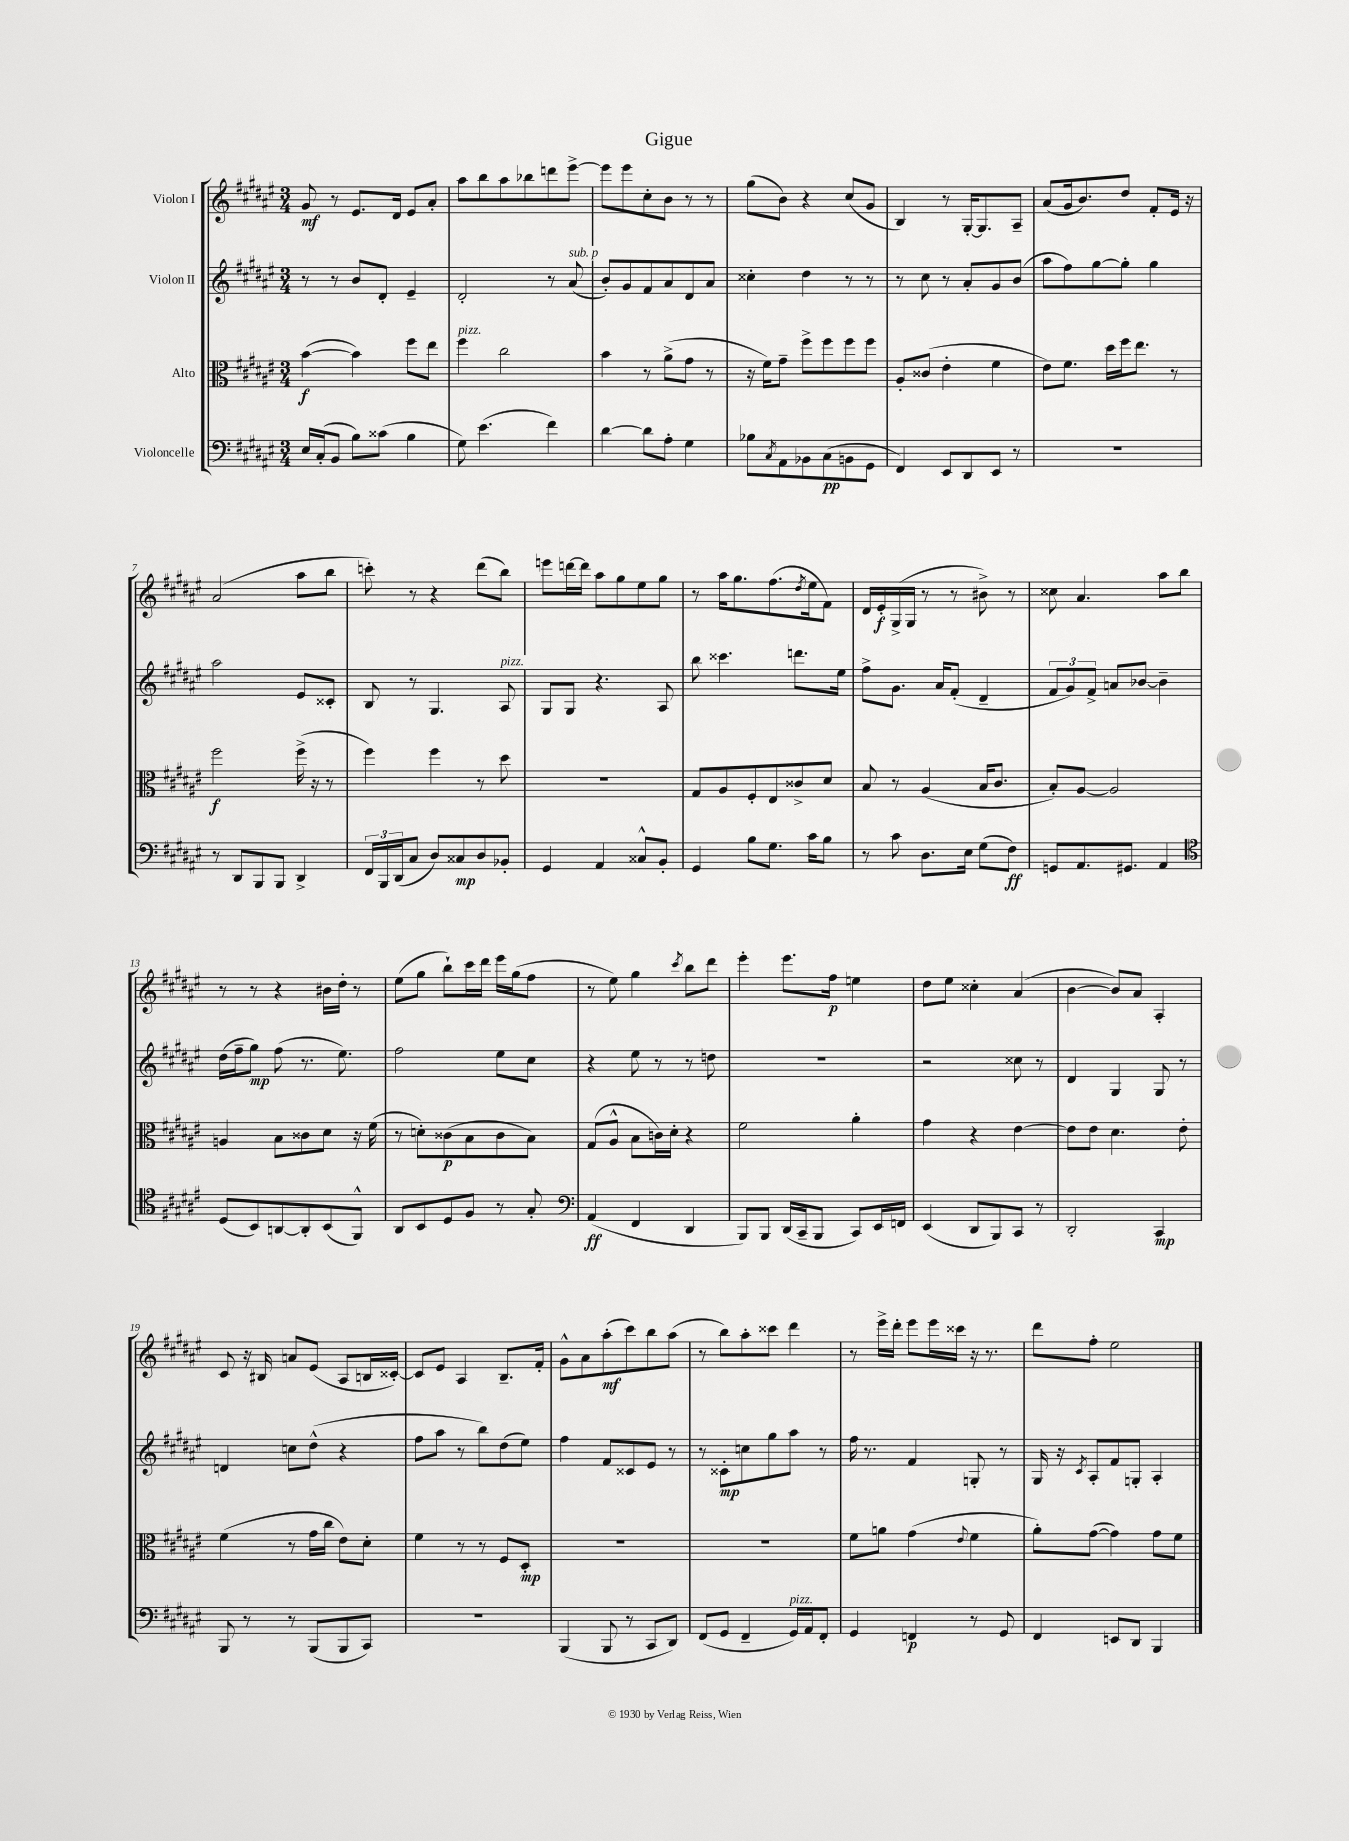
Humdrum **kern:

**kern	**dynam	**kern	**dynam	**kern	**dynam	**kern	**dynam
*part4	*part4	*part3	*part3	*part2	*part2	*part1	*part1
*staff4	*staff4	*staff3	*staff3	*staff2	*staff2	*staff1	*staff1
*I"Violoncelle	*	*I"Alto	*	*I"Violon II	*	*I"Violon I	*
*clefF4	*	*clefC3	*	*clefG2	*	*clefG2	*
*k[f#c#g#d#a#e#]	*	*k[f#c#g#d#a#e#]	*	*k[f#c#g#d#a#e#]	*	*k[f#c#g#d#a#e#]	*
*M3/4	*	*M3/4	*	*M3/4	*	*M3/4	*
=1	=1	=1	=1	=1	=1	=1	=1
16E#/LL	.	([4b\	f	8r	.	8g#/	mf
(16C#'/J	.	.	.	.	.	.	.
8BB/J	.	.	.	8r	.	8r	.
8B\L)	.	4b\])	.	8b/L	.	8.e#/L	.
(8c##X\J	.	.	.	8d#'/J	.	.	.
.	.	.	.	.	.	16d#/Jk	.
4B\	.	8ff#\L	.	4e#~/	.	8e#/L	.
.	.	8ee#\J	.	.	.	8a#'/J	.
=2	=2	=2	=2	=2	=2	=2	=2
!	!	!LO:TX:a:i:t=pizz.	!	!	!	!	!
8G#\)	.	4ff#\	.	2d#'/	.	8aa#\L	.
(4.e#\	.	.	.	.	.	8bb\	.
.	.	2cc#\	.	.	.	8aa#\	.
.	.	.	.	.	.	8bb-X\	.
4f#\)	.	.	.	8r	.	8dddn\	.
!	!	!	!	!LO:TX:a:i:t=sub. p	!	!	!
.	.	.	.	(8a#/	.	[8eee#^\J	.
=3	=3	=3	=3	=3	=3	=3	=3
[4d#\	.	4b\	.	8b'/L)	.	8eee#\L]	.
.	.	.	.	8g#/	.	8eee#\	.
8d#\L]	.	8r	.	8f#/	.	8cc#'\	.
8A#'\J	.	(8a#^\L	.	8a#/	.	8b\J	.
4G#\	.	8g#\J	.	8d#/	.	8r	.
.	.	8r	.	8a#/J	.	8r	.
=4	=4	=4	=4	=4	=4	=4	=4
8B-X\L	.	16r	.	4cc##X'\	.	(8gg#\L	.
.	.	16f#\KL)	.	.	.	.	.
8qC#/	.	.	.	.	.	.	.
8AA#\	.	8g#~\J	.	.	.	8b\J)	.
8BB-X\	.	8ff#^\L	.	4dd#\	.	4r	.
(8C#\	pp	8ff#\	.	.	.	.	.
8BBn\	.	8ff#\	.	8r	.	(8cc#/L	.
8GG#\J	.	8ff#\J	.	8r	.	8g#/J	.
=5	=5	=5	=5	=5	=5	=5	=5
4FF#/)	.	8A#'/L	.	8r	.	4B/)	.
.	.	(8c##X/J	.	8cc#\	.	.	.
8EE#/L	.	4e#'\	.	8r	.	8r	.
8DD#/	.	.	.	8a#'/L	.	[16G#'/KL	.
.	.	.	.	.	.	8.G#/]	.
8EE#/J	.	4f#\	.	8g#/	.	.	.
8r	.	.	.	(8b/J	.	8A#~/J	.
=6	=6	=6	=6	=6	=6	=6	=6
2.r	.	8e#\L)	.	8aa#\L	.	(8a#/L	.
.	.	8.f#\J	.	8ff#\)	.	16g#/k	.
.	.	.	.	.	.	8.b/)	.
.	.	.	.	[8gg#\	.	.	.
.	.	16dd#\LL	.	.	.	.	.
.	.	16ff#\J	.	8gg#'\J]	.	8dd#/J	.
.	.	8.ee#\J	.	.	.	.	.
.	.	.	.	4gg#\	.	8f#'/L	.
.	.	8r	.	.	.	16e#/Jk	.
.	.	.	.	.	.	16r	.
!!LO:LB:g=z
=7	=7	=7	=7	=7	=7	=7	=7
8r	.	2ff#\	f	2aa#\	.	(2a#/	.
8DD#/L	.	.	.	.	.	.	.
8BBB/	.	.	.	.	.	.	.
8BBB/J	.	.	.	.	.	.	.
4DD#^/	.	(16ff#^\	.	8e#/L	.	8aa#\L	.
.	.	16r	.	.	.	.	.
.	.	8r	.	8c##X'/J	.	8bb\J	.
=8	=8	=8	=8	=8	=8	=8	=8
24FF#/LL	.	4ff#\)	.	8B/	.	8cccn'\)	.
24BBB/	.	.	.	.	.	.	.
(24DD#/J	.	.	.	.	.	.	.
8C#/J	.	.	.	8r	.	8r	.
8D#/L)	.	4ff#\	.	4.G#/	.	4r	.
8C##X/	mp	.	.	.	.	.	.
8D#/	.	8r	.	.	.	(8ddd#\L	.
!	!	!	!	!LO:TX:a:i:t=pizz.	!	!	!
8BB-X'/J	.	8dd#\	.	8A#/	.	8bb\J)	.
=9	=9	=9	=9	=9	=9	=9	=9
4GG#/	.	2.r	.	8G#/L	.	8eeen\L	.
.	.	.	.	8G#/J	.	[16dddn\L	.
.	.	.	.	.	.	16ddd\JJ]	.
4AA#/	.	.	.	4.r	.	8aa#\L	.
.	.	.	.	.	.	8gg#\	.
8C##X^^/L	.	.	.	.	.	8ee#\	.
8BB'/J	.	.	.	8A#/	.	8gg#\J	.
=10	=10	=10	=10	=10	=10	=10	=10
4GG#/	.	8G#/L	.	8bb\	.	8r	.
.	.	8A#/	.	4.ccc##X\	.	16aa#\KL	.
.	.	.	.	.	.	8.gg#\	.
8B\L	.	8F#'/	.	.	.	.	.
8.G#\J	.	8E#/	.	.	.	(8.ff#\	.
.	.	8c##X^/	.	8.dddn\L	.	.	.
.	.	.	.	.	.	8qdd#/	.
16c#\KL	.	.	.	.	.	16ee#\k	.
8B\J	.	8d#/J	.	.	.	8f#\J)	.
.	.	.	.	16ee#\Jk	.	.	.
=11	=11	=11	=11	=11	=11	=11	=11
8r	.	8B/	.	8ff#^\L	.	16d#/LL	.
.	.	.	.	.	.	16e#'/	f
8c#\	.	8r	.	8.g#\J	.	(16G#^/	.
.	.	.	.	.	.	16G#/JJ	.
8.D#\L	.	(4A#/	.	.	.	8r	.
.	.	.	.	16a#/KL	.	.	.
.	.	.	.	(8f#'/J	.	8r	.
16E#\Jk	.	.	.	.	.	.	.
(8G#\L	.	16B/KL	.	4d#~/	.	8b#X^\)	.
.	.	8.c#/J	.	.	.	.	.
8F#\J)	ff	.	.	.	.	8r	.
=12	=12	=12	=12	=12	=12	=12	=12
8GGn/L	.	8B'/L)	.	12f#/L	.	8cc##X\	.
.	.	.	.	12g#/)	.	.	.
8.AA#/	.	[8A#/J	.	.	.	4.a#/	.
.	.	.	.	12f#^/J	.	.	.
.	.	2A#/]	.	8an/L	.	.	.
8.GG#X/J	.	.	.	.	.	.	.
.	.	.	.	[8b-X/J	.	.	.
4AA#/	.	.	.	4b-~\]	.	8aa#\L	.
.	.	.	.	.	.	8bb\J	.
!!LO:LB:g=z
=13	=13	=13	=13	=13	=13	=13	=13
*clefC4	*	*	*	*	*	*	*
(8D#/L	.	4An/	.	(16dd#\LL	.	8r	.
.	.	.	.	16ff#~\J	.	.	.
8BB/)	.	.	.	8gg#\J)	mp	8r	.
[8AAn/	.	8B\L	.	(8ff#\	.	4r	.
8AA'/]	.	8c##X\	.	8.r	.	.	.
(8BB/	.	8d#\J	.	.	.	16b#X\LL	.
.	.	.	.	8.ee#\)	.	16dd#'\JJ	.
8FF#^^/J)	.	16r	.	.	.	8r	.
.	.	(16f#\	.	.	.	.	.
=14	=14	=14	=14	=14	=14	=14	=14
8AA#/L	.	8r	.	2ff#\	.	(8ee#\L	.
8BB/	.	8dn'\L)	.	.	.	8gg#\J	.
8D#/	.	(8c##X\	p	.	.	8bb`\L)	.
8F#/J	.	8B\	.	.	.	16ccc#\L	.
.	.	.	.	.	.	16ddd#\JJ	.
8r	.	8c##\	.	8ee#\L	.	16eee#\LL	.
.	.	.	.	.	.	(16gg#\J	.
8G#'/	.	8B\J)	.	8cc#\J	.	8ff#\J	.
=15	=15	=15	=15	=15	=15	=15	=15
*clefF4	*	*	*	*	*	*	*
(4AA#/	ff	(8G#/L	.	4r	.	8r	.
.	.	8A#^^/J	.	.	.	8ee#\)	.
4FF#/	.	8B\L	.	8ee#\	.	4gg#\	.
.	.	16cn\L)	.	8r	.	.	.
.	.	16d#'\JJ	.	.	.	.	.
.	.	.	.	.	.	8qccc#/	.
4DD#/	.	4r	.	8r	.	8bb\L	.
.	.	.	.	8ddn\	.	8ddd#\J	.
=16	=16	=16	=16	=16	=16	=16	=16
8BBB/L)	.	2f#\	.	2.r	.	4eee#'\	.
8BBB/J	.	.	.	.	.	.	.
(16DD#/LL	.	.	.	.	.	8.eee#\L	.
16CC#~/J	.	.	.	.	.	.	.
8BBB/J	.	.	.	.	.	.	.
.	.	.	.	.	.	16ff#\Jk	p
8CC#/L)	.	4a#'\	.	.	.	4een\	.
16EE#/L	.	.	.	.	.	.	.
16FFn/JJ	.	.	.	.	.	.	.
=17	=17	=17	=17	=17	=17	=17	=17
(4EE#/	.	4g#\	.	2r	.	8dd#\L	.
.	.	.	.	.	.	8ee#\J	.
8DD#/L	.	4r	.	.	.	4cc##X'\	.
8BBB/)	.	.	.	.	.	.	.
8CC#/J	.	[4e#\	.	8cc##X\	.	(4a#/	.
8r	.	.	.	8r	.	.	.
=18	=18	=18	=18	=18	=18	=18	=18
2DD#'/	.	8e#\L]	.	4d#/	.	[4b\	.
.	.	8e#\J	.	.	.	.	.
.	.	4.d#\	.	4G#/	.	8b/L])	.
.	.	.	.	.	.	8a#/J	.
4CC#/	mp	.	.	8G#/	.	4A#'/	.
.	.	8e#'\	.	8r	.	.	.
!!LO:LB:g=z
=19	=19	=19	=19	=19	=19	=19	=19
8BBB/	.	(4f#\	.	4dn/	.	8c#/	.
8r	.	.	.	.	.	16r	.
.	.	.	.	.	.	16B#X/	.
8r	.	8r	.	8ccn\L	.	8an/L	.
(8BBB/L	.	16g#\LL	.	(8dd#^^\J	.	(8e#/J	.
.	.	16cc#\JJ	.	.	.	.	.
8BBB/	.	8e#\L)	.	4r	.	8A#/L	.
8CC#/J)	.	8d#'\J	.	.	.	16Bn/L	.
.	.	.	.	.	.	[16c##X'/JJ)	.
=20	=20	=20	=20	=20	=20	=20	=20
2.r	.	4f#\	.	8ff#\L	.	8c##/L]	.
.	.	.	.	8aa#\J	.	8e#/J	.
.	.	8r	.	8r	.	4A#/	.
.	.	8r	.	8bb\L)	.	.	.
.	.	8F#/L	.	(8dd#\	.	8.B~/L	.
.	.	8D#'/J	mp	8ee#\J)	.	.	.
.	.	.	.	.	.	16f#'/Jk	.
=21	=21	=21	=21	=21	=21	=21	=21
(4BBB/	.	2.r	.	4ff#\	.	8g#^^\L	.
.	.	.	.	.	.	8a#\	.
8BBB/	.	.	.	8f#/L	.	(8aa#'\	mf
8r	.	.	.	8c##X/	.	8ccc#\)	.
8CC#/L	.	.	.	8e#/J	.	8bb\	.
8DD#/J)	.	.	.	8r	.	(8aa#\J	.
=22	=22	=22	=22	=22	=22	=22	=22
(8FF#/L	.	2.r	.	8r	.	8r	.
8GG#/J	.	.	.	8c##X'\L	mp	8bb\L)	.
4FF#~/	.	.	.	8ccn\	.	8aa#'\	.
.	.	.	.	8gg#\	.	8ccc##X\J	.
!LO:TX:a:i:t=pizz.	!	!	!	!	!	!	!
16GG#/LL)	.	.	.	8aa#\J	.	4ddd#\	.
16AA#/J	.	.	.	.	.	.	.
8FF#'/J	.	.	.	8r	.	.	.
=23	=23	=23	=23	=23	=23	=23	=23
4GG#/	.	8f#\L	.	16ff#\	.	8r	.
.	.	.	.	8.r	.	.	.
.	.	8an\J	.	.	.	16eee#^\LL	.
.	.	.	.	.	.	16ddd#'\JJ	.
4FFn/	p	(4g#\	.	4f#/	.	8eee#\L	.
.	.	.	.	.	.	16eee#\L	.
.	.	.	.	.	.	16ccc##X\JJ	.
.	.	8qqe#/	.	.	.	.	.
8r	.	4f#\	.	8Gn'/	.	16r	.
.	.	.	.	.	.	8.r	.
8GG#/	.	.	.	8r	.	.	.
=24	=24	=24	=24	=24	=24	=24	=24
4FF#/	.	8a#'\L)	.	16G#/	.	8ddd#\L	.
.	.	.	.	16r	.	.	.
.	.	.	.	8qc#/	.	.	.
.	.	([8g#\J	.	8A#'/L	.	8ff#'\J	.
8EEn/L	.	4g#\])	.	8f#/	.	2ee#\	.
8DD#/J	.	.	.	8Gn'/J	.	.	.
4BBB/	.	8g#\L	.	4A#'/	.	.	.
.	.	8f#\J	.	.	.	.	.
==	==	==	==	==	==	==	==
*-	*-	*-	*-	*-	*-	*-	*-
